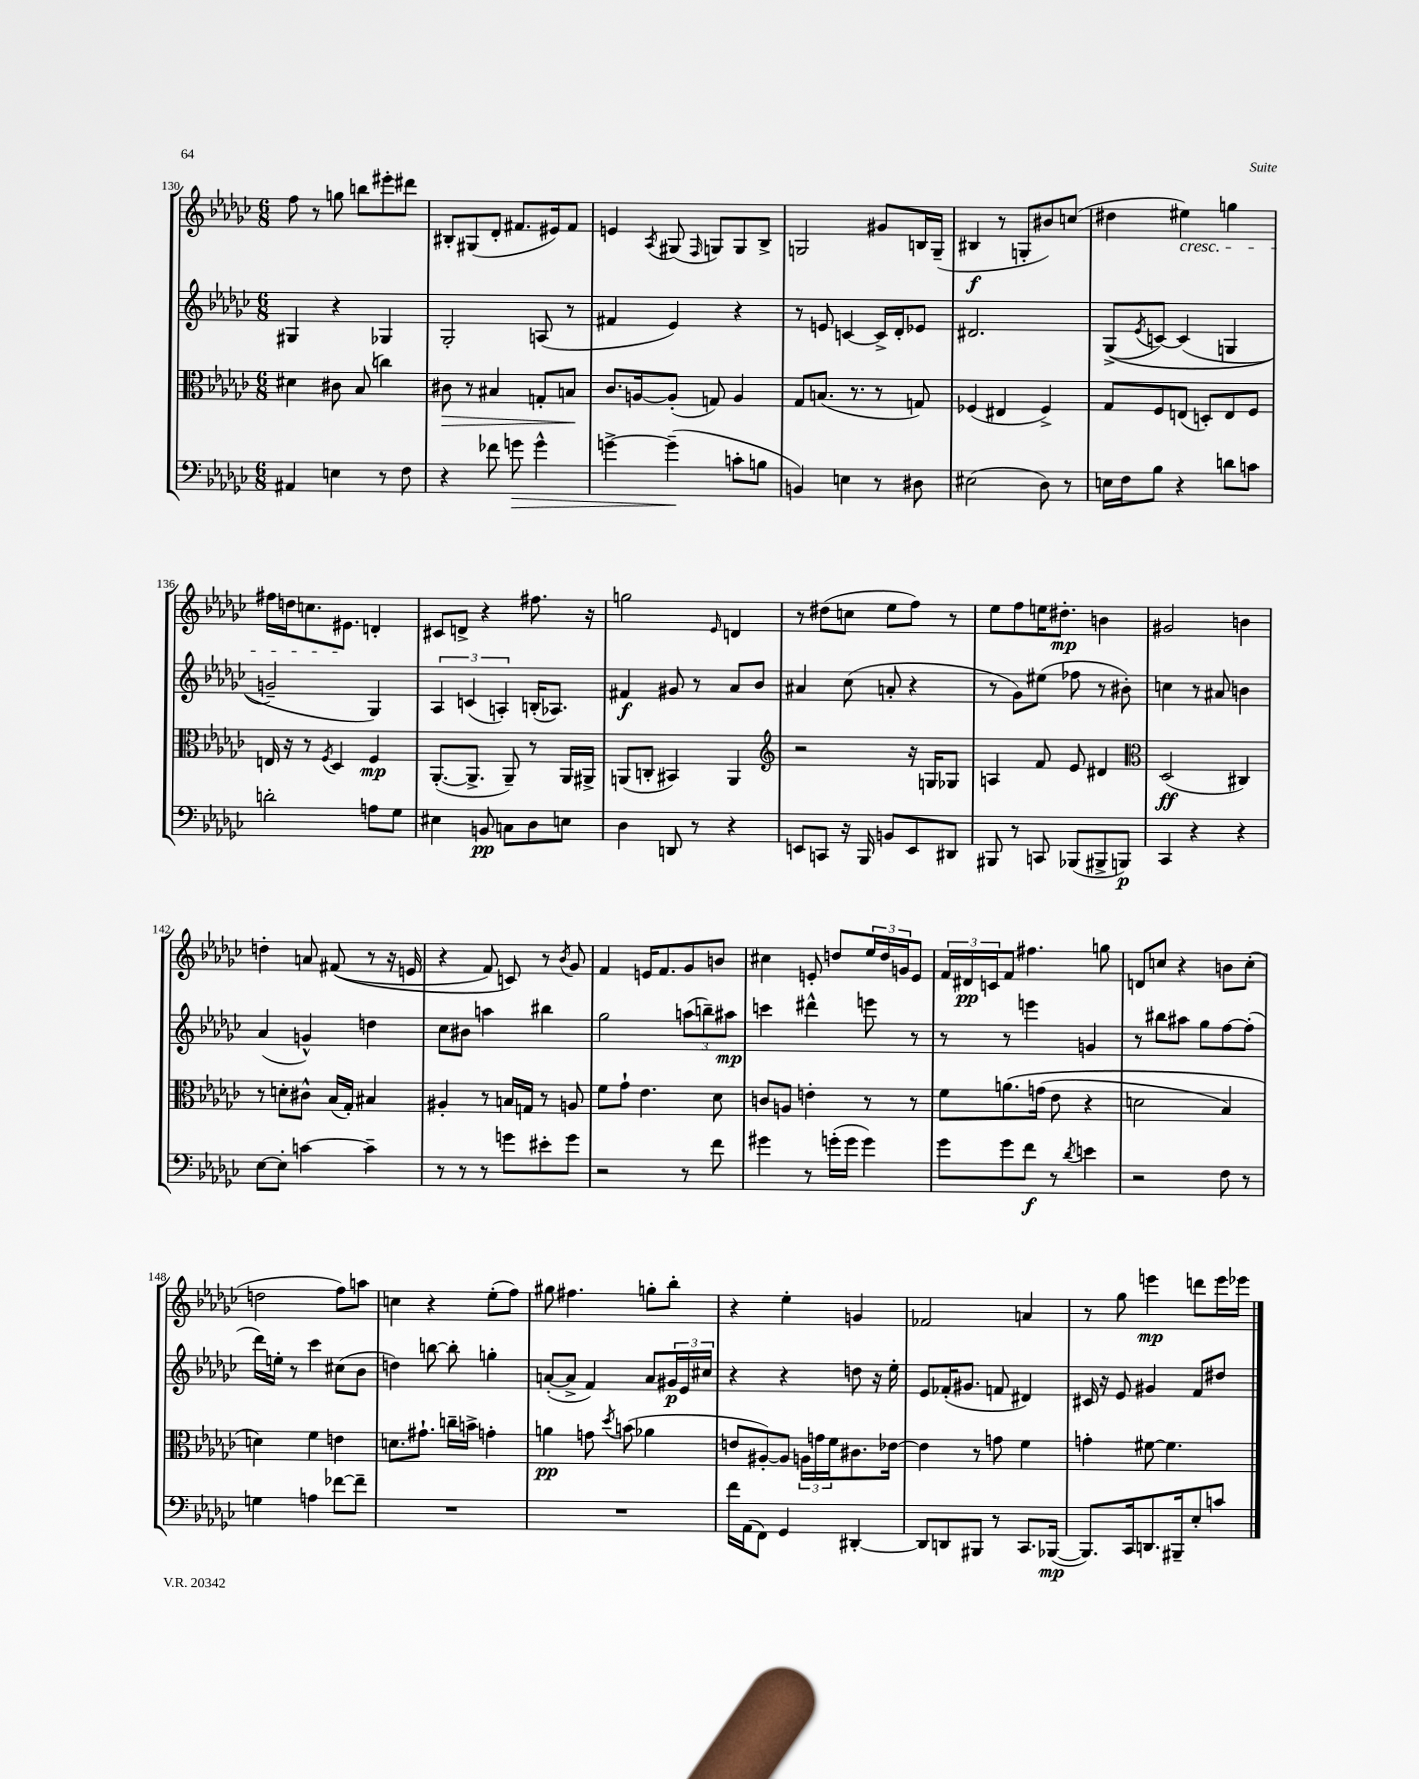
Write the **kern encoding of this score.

**kern	**kern	**kern	**kern
*staff4	*staff3	*staff2	*staff1
*clefF4	*clefC3	*clefG2	*clefG2
*k[b-e-a-d-g-c-]	*k[b-e-a-d-g-c-]	*k[b-e-a-d-g-c-]	*k[b-e-a-d-g-c-]
*M6/8	*M6/8	*M6/8	*M6/8
4AA#	4d#	4G#	8ff
.	.	.	8r
4E	8c#	4r	8gg
.	(8B-	.	8bb
8r	4cc)	4G-	8eee#'
8F	.	.	8ddd#
=	=	=	=
4r	8c#	2G-'	8B#'
.	8r	.	(8G#
8f-	4B#	.	8d-'
8g	.	.	8.f#
4g^^	8G'	(8A	.
.	.	.	16e#)
.	8B	8r	8f#
=	=	=	=
[4g^	8.c-	4f#	4e
.	[16A	.	.
.	.	.	8qA-
(4g~]	(8A']	4e-)	(8G#
.	.	.	16qqF
.	8G)	.	8G)
8c'	4A	4r	8G
8B	.	.	8B-^
=	=	=	=
4BB)	8G-	8r	2G
.	(8.B	8e	.
4E	.	[4c	.
.	8.r	.	.
8r	8r	16c^]	8g#
.	.	16d-'	.
8D#	8G)	8e-	16B
.	.	.	(16G~
=	=	=	=
(2E#	(4F-	2.d#	4B#
.	4E#	.	8r
.	.	.	8G'
8D-)	4F-^)	.	8b#)
8r	.	.	(8cc
=	=	=	=
16E	8G-	&((8G-^	4dd#
16F	.	.	.
.	.	8qe-	.
8B-	8F	[8c)	.
4r	(8E	(4c]	4ee#)
.	8D')	.	.
8d	8E	4G	4gg
8c	8F	.	.
=	=	=	=
2d'	16E	2g~&)	16ff#
.	16r	.	16dd
.	8r	.	8.cc
.	8qF	.	.
.	4D-	.	.
.	.	.	8.e#
8A	4F	4G-)	4d'
8G-	.	.	.
=	=	=	=
4E#	([8.AA-'	6A-	8c#
.	.	.	8d^
.	.	(6c	.
.	8.AA-^]	.	.
8BB	.	.	4r
.	.	6A')	.
8C	8AA-~)	.	.
8D-	8r	(16B'	8.ff#
.	.	8.A-)	.
8E	16AA-	.	.
.	16AA#^	.	16r
=	=	=	=
4D-	(8AA	4f#	2gg
.	8C'	.	.
8DD	4BB#)	8g#	.
8r	.	8r	.
.	.	.	16qqe-
4r	4AA	8a-	4d
.	.	8b-	.
=	=	=	=
*	*clefG2	*	*
8EE	2r	4a#	8r
8CC	.	.	(8dd#
16r	.	(8cc-	8cc
16BBB-	.	.	.
8BB	.	8a'	8ee-
8EE	16r	4r	8ff)
.	16G	.	.
8DD#	8G-	.	8r
=	=	=	=
8BBB#	4A	8r	8ee-
8r	.	8g-)	8ff
8CC	8f	(8ee#	16ee
.	.	.	8.dd#'
(8BBB-	8e-	8ff-	.
8BBB#^	4d#	8r	4b
8BBB)	.	8b#')	.
=	=	=	=
*	*clefC3	*	*
4CC-	(2D-	4cc	2g#
4r	.	8r	.
.	.	8a#	.
4r	4C#)	4b	4b
=	=	=	=
[8E-	8r	(4a-	4dd'
8E-']	8d'	.	.
[4c	8c#^^	4g^^)	8a
.	(16B-	.	&((8f#
.	16G-')	.	.
4c~]	4B#	4dd	8r
.	.	.	16r
.	.	.	16e
=	=	=	=
8r	4A#'	8cc-	4r
8r	.	8b#	.
8r	8r	4aa	8f)
8g	16B	.	8c&)
.	16G	.	.
8e#'	8r	4bb#	8r
.	.	.	8qb-
8g	8A	.	8g-
=	=	=	=
2r	8f	2gg-	4f
.	8g-`	.	.
.	4.e-	.	16e
.	.	.	8.f
8r	.	(12aa	8g-
.	.	12bb~)	.
8f	8d-	.	8b
.	.	12aa#	.
=	=	=	=
4g#	8c	4ccc	4cc#
.	8A	.	.
8r	4e'	4ddd#^^	8e'
(16g'	.	.	8dd
16g	.	.	.
4g)	8r	8eee	24ee-
.	.	.	24dd
.	.	.	24g
.	8r	8r	8e
=	=	=	=
8g-	8f	8r	24f
.	.	.	24d#
.	.	.	24c
8g-	&(8.a	8r	8f
8f	.	4eee	4.ff#
.	(16g	.	.
8r	8e-	.	.
8qd-	.	.	.
4e	4r	4g	.
.	.	.	8gg
=	=	=	=
2r	2d	8r	8d
.	.	8bb#	8cc
.	.	8aa#	4r
.	.	8gg-	.
8F	4B-)	[8ff	8b
8r	.	(8ff']	(8cc'
=	=	=	=
4G	4d&)	16ddd-)	2dd
.	.	16ee'	.
.	.	8r	.
4A	4f	4ccc-	.
[8f-	4e	(8cc#	8ff)
8f-~]	.	8b-	8aa
=	=	=	=
2.r	8.d	4dd)	4cc
.	8.g#`	.	.
.	.	[8bb	4r
.	16cc~	8bb']	.
.	16b^	.	.
.	4g'	4gg'	(8ee-'
.	.	.	8ff)
=	=	=	=
2.r	4a	([8a'	8gg#
.	.	8a^]	4.ff#
.	8g	4f)	.
.	8qdd-	.	.
.	(8b	.	.
.	4a-	8a	8gg'
.	.	24g#	8bb-'
.	.	24e-	.
.	.	24cc#	.
=	=	=	=
16f	8e	4r	4r
(16AA-	.	.	.
8FF)	[8A#')	.	.
4GG-	8A#]	4r	4ee-'
.	24A	.	.
.	24g	.	.
.	24f	.	.
[4DD#'	8.c#	8dd	4g
.	.	16r	.
.	[16e-	16ee-'	.
=	=	=	=
8DD#]	4e-]	8e-	2f-
8DD	.	(16f-'	.
.	.	8.g#	.
8BBB#	8r	.	.
8r	8g	8f	.
8.CC-	4f	4d#)	4a
([16BBB-	.	.	.
=	=	=	=
8.BBB-])	4g'	16c#	8r
.	.	16r	.
.	.	8e-	8gg-
16CC-	.	.	.
8.DD	[8f#	4g#	4eee
.	4.f#]	.	.
16BBB#~	.	.	.
8E-'	.	8f	8ddd
8c	.	8dd#	16eee
.	.	.	16eee-
==	==	==	==
*-	*-	*-	*-
